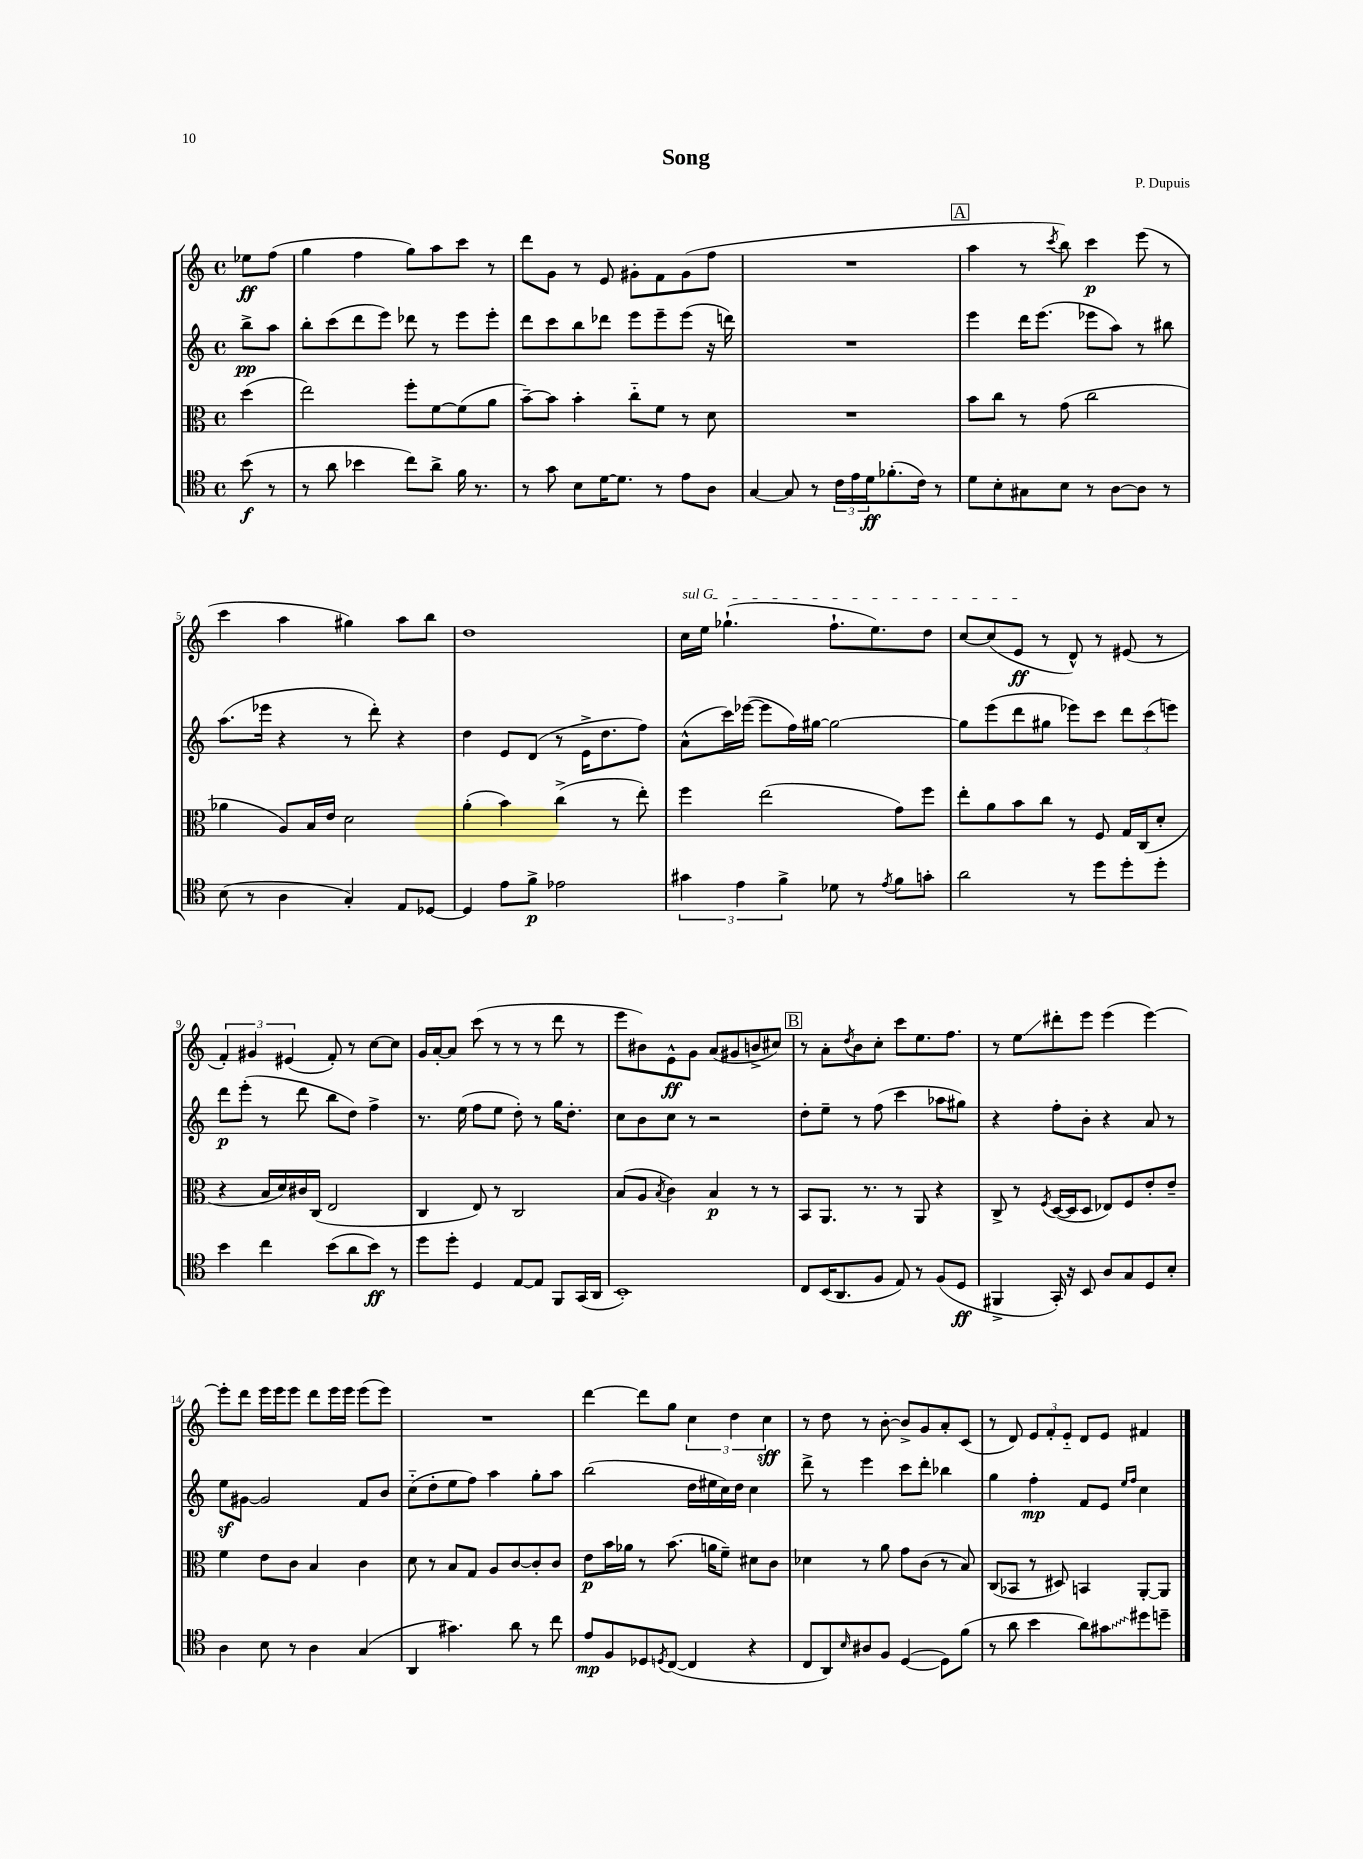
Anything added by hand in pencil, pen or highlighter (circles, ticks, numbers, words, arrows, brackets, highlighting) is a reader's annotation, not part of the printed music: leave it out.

**kern	**kern	**kern	**kern
*staff4	*staff3	*staff2	*staff1
*clefC4	*clefC3	*clefG2	*clefG2
*k[]	*k[]	*k[]	*k[]
*M4/4	*M4/4	*M4/4	*M4/4
*met(c)	*met(c)	*met(c)	*met(c)
(8b	(4dd	8bb^	8ee-
8r	.	8aa	(8ff
=	=	=	=
8r	2ee)	8bb'	4gg
8a	.	(8ccc	.
4b-	.	8ddd	4ff
.	.	8eee)	.
8cc)	8ff'	8ddd-	8gg)
8a^	[8f	8r	8aa
16f	(8f]	8eee	8ccc
8.r	.	.	.
.	8a	8eee'	8r
=	=	=	=
8r	[8b~)	8ddd	8ddd
8g	8b]	8ccc	8g
8B	4b'	8bb	8r
[16d	.	8ddd-	8e
8.d]	.	.	.
.	8cc'~	8eee	8g#'
8r	8f	8eee~	8f
8e	8r	(8eee	(8g#
8A	8d	16r	8ff
.	.	16ddd)	.
=	=	=	=
[4G	1r	1r	1r
8G]	.	.	.
8r	.	.	.
24c	.	.	.
24e	.	.	.
24d	.	.	.
(8.f-'	.	.	.
16c)	.	.	.
8r	.	.	.
=	=	=	=
8d	8b	4eee	4aa
8B'	8cc	.	.
8G#	8r	16ddd	8r
.	.	(8.eee	.
.	.	.	8qccc
8B	(8g	.	8bb)
8r	2cc	8eee-	4ccc
[8A	.	8aa)	.
8A]	.	8r	(8eee
8r	.	8bb#	8r
=	=	=	=
(8B	4a-	(8.aa	4ccc
8r	.	.	.
.	.	16eee-	.
4A	8A)	4r	4aa
.	16B	.	.
.	16e	.	.
4G')	2d	8r	4gg#)
.	.	8ddd')	.
8E	.	4r	8aa
[8D-	.	.	8bb
=	=	=	=
4D-]	(4a'	4dd	1dd
8e	4b)	8e	.
8f^	.	(8d	.
2e-	(4cc^	8r	.
.	.	16e^	.
.	.	8.dd	.
.	8r	.	.
.	8ee')	8ff)	.
=	=	=	=
6g#	4ff	(8a^^	16cc
.	.	.	16ee
.	.	16ccc)	(4.gg-`
6e	.	.	.
.	.	([16eee-	.
.	(2ee	8eee-]	.
6f^	.	.	.
.	.	16ff)	.
.	.	[16gg#	.
8d-	.	2gg#_	8.ff`
8r	.	.	.
.	.	.	8.ee)
8qe	.	.	.
8f	8g)	.	.
8g'	8ff	.	8dd
=	=	=	=
2a	8ee'	8gg#]	[8cc
.	8a	(8eee	(8cc]
.	8b	8ddd	8e
.	8cc	8gg#	8r
8r	8r	8eee-)	8d^^)
8dd	8F	8ccc	8r
8dd'	16G	12ddd	(8e#
.	(16C	.	.
.	.	(12ccc	.
8dd'	8d'	.	8r
.	.	12eee)	.
=	=	=	=
4b	4r	8ddd	6f')
.	.	(8eee'	.
.	.	.	6g#
4cc	16B	8r	.
.	16d)	.	.
.	.	.	(6e#
.	16c#	8ddd	.
.	(16C	.	.
(8b	2E	8bb	8f')
8a	.	8dd)	8r
8b)	.	4ff^	[8cc
8r	.	.	8cc]
=	=	=	=
8dd	4C	8.r	16g
.	.	.	[16a'
8dd'	.	.	8a]
.	.	(16ee	.
4D	8E)	8ff	(8ccc
.	8r	8ee	8r
[8E	2C	8dd')	8r
8E]	.	8r	8r
8FF	.	16gg	8ddd
.	.	8.dd'	.
(16GG	.	.	8r
16AA	.	.	.
=	=	=	=
1BB')	(8B	8cc	8eee
.	8A	8b	8b#)
.	8qB	.	.
.	4c)	8cc	8e^^
.	.	8r	8g
.	4B	2r	(8a
.	.	.	8g#
.	8r	.	8b^
.	8r	.	8cc#)
=	=	=	=
8C	8BB	8dd'	8r
(16BB	8.AA	8ee~	8a'
8.AA	.	.	.
.	.	.	8qdd
.	.	8r	8b
.	8.r	.	.
8F	.	(8ff	8cc'
8E)	8r	4ccc	8ccc
8r	8AA	.	8.ee
(8F	4r	8aa-	.
.	.	.	8.ff
8D	.	8gg#)	.
=	=	=	=
4FF#^	8C^	4r	8r
.	8r	.	8ee
.	8qF	.	.
16GG')	([16D	8ff'	8ddd#'
16r	16D]	.	.
8BB	8D	8b'	8eee
8A	8E-)	4r	(4eee
8G	8F	.	.
8D	8e'	8a	[4eee)
8B'	8e~	8r	.
=	=	=	=
4A	4f	8ee	8eee']
.	.	[8g#	8ddd
8B	8e	2g#]	16eee
.	.	.	16eee
8r	8c	.	8eee
4A	4B	.	8ddd
.	.	.	16eee
.	.	.	16eee
(4G	4c	8f	(8eee
.	.	8b	8eee)
=	=	=	=
4AA	8d	(8cc'~	1r
.	8r	8dd'	.
4.g#)	8B	8ee	.
.	8G	8ff)	.
.	8A	4aa	.
8a	[8c	.	.
8r	8c']	8gg'	.
8cc	8c	8aa	.
=	=	=	=
8e	8e	(2bb	[4ddd
8F	16b	.	.
.	16a-	.	.
8D-	8r	.	8ddd]
8qD	.	.	.
([8C	(8.b	.	8gg
4C]	.	16dd	6cc
.	16a	16ee#	.
.	8f~)	16cc)	.
.	.	.	6dd
.	.	16dd	.
4r	8d#	4cc	.
.	.	.	6cc
.	8c	.	.
=	=	=	=
8C	4d-	8ddd^	8r
8AA)	.	8r	8dd
16qqB	.	.	.
8A#	8r	4eee	8r
8F	8a	.	[8b'
([4D	8g	8ccc	8b^]
.	(8c	8ddd'	8g
8D])	8r	4bb-	8a'
(8f	8B)	.	(8c
=	=	=	=
8r	(8C	4gg	8r
8a	8BB-	.	8d)
4b	8r	4ff'	12e
.	.	.	12f'
.	8D#)	.	.
.	.	.	12e'~
8a)	4BB	8f	8d
8g#	.	8e	8e
.	.	16qqee	.
.	.	16qqff	.
8dd#	[8AA'	4cc	4f#
8dd~	8AA]	.	.
==	==	==	==
*-	*-	*-	*-
